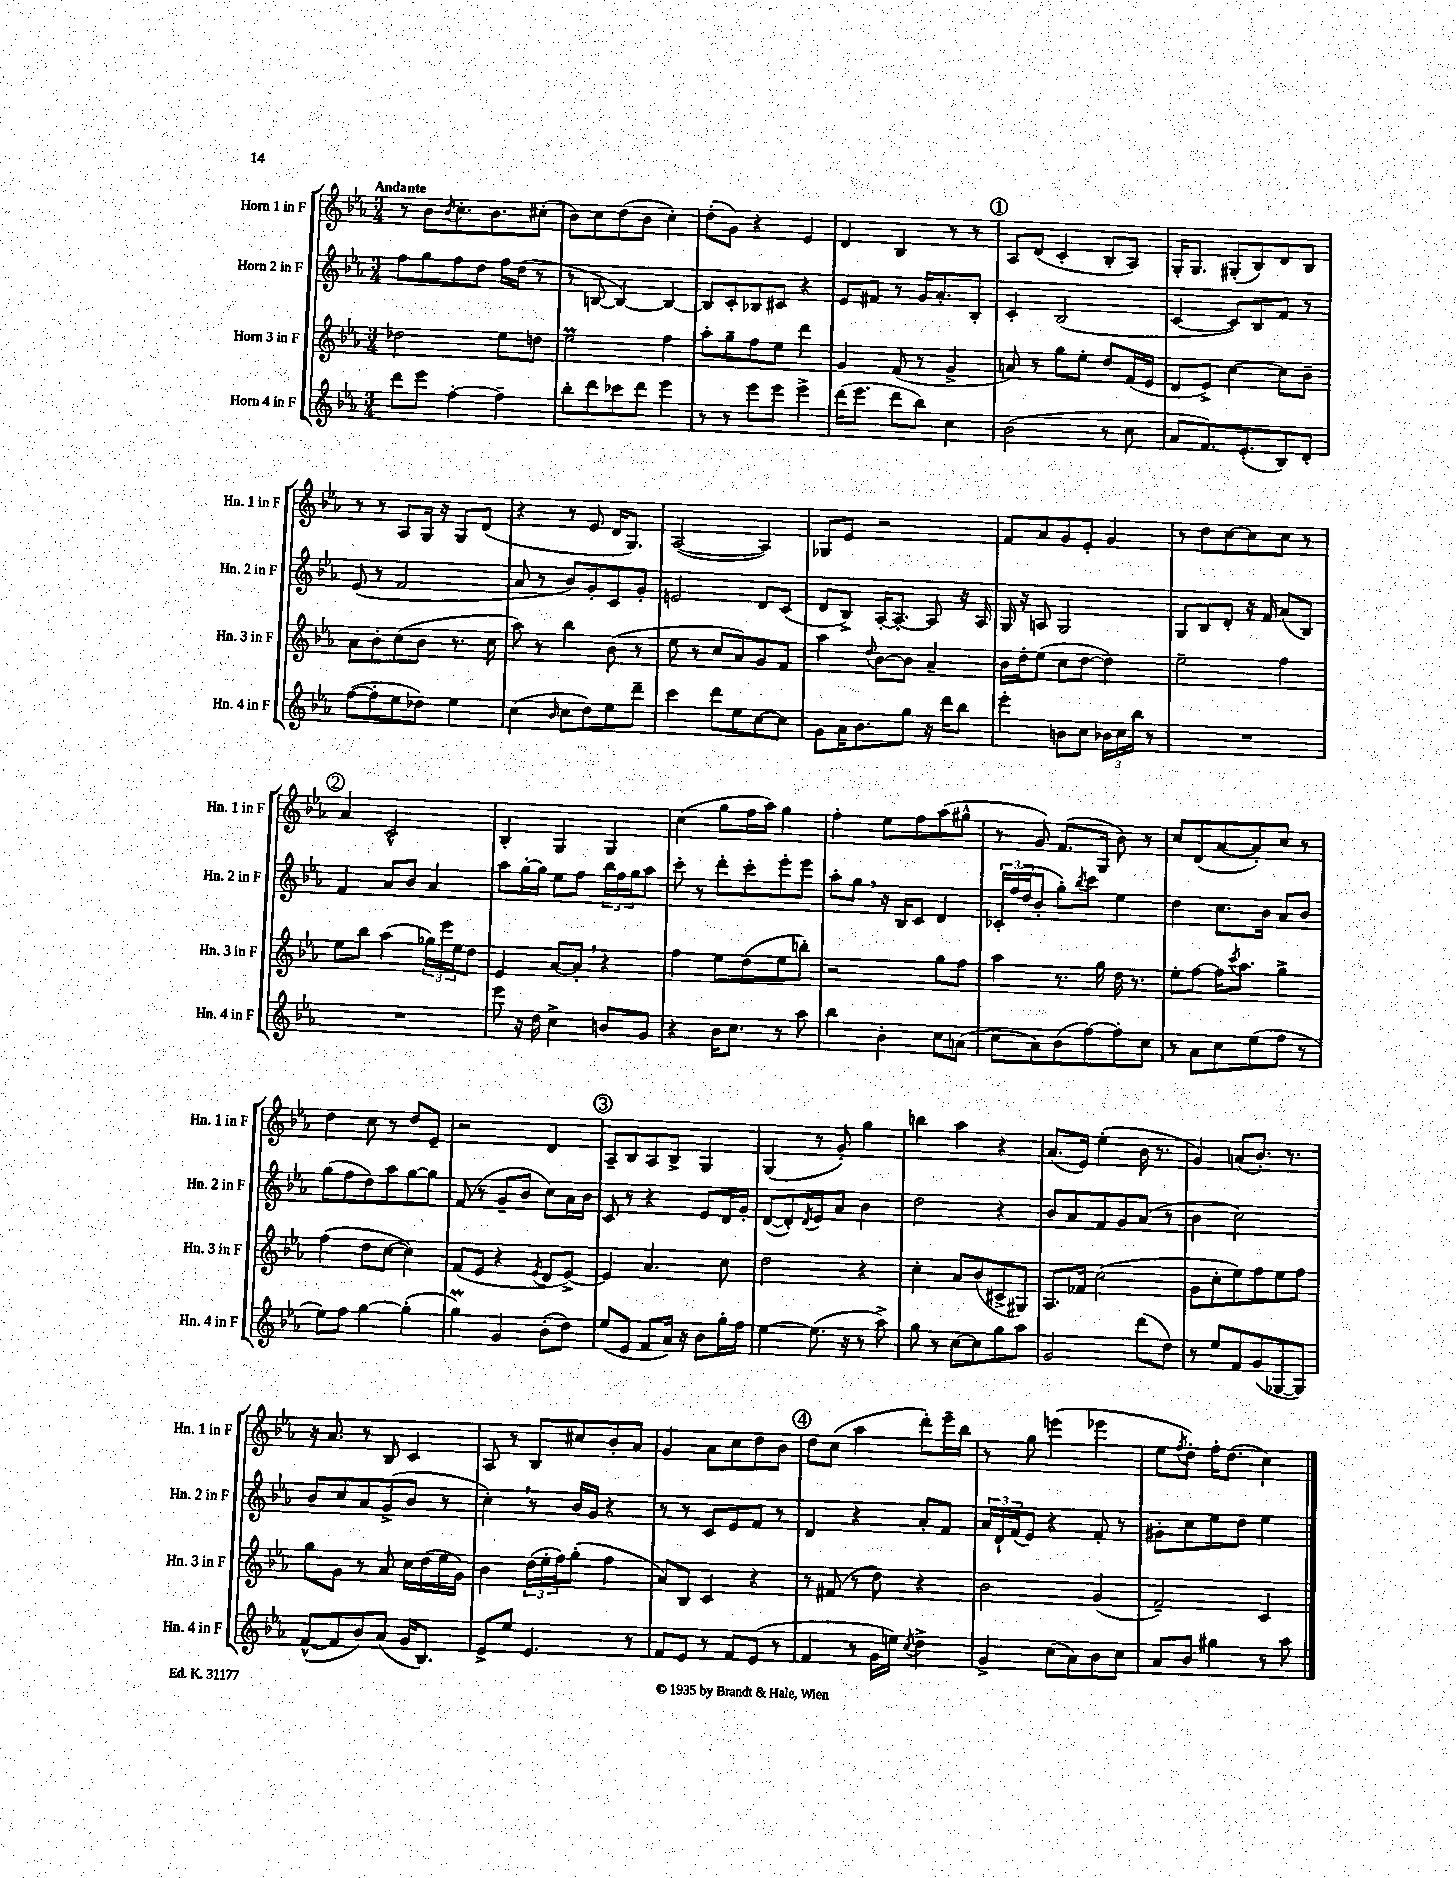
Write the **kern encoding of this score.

**kern	**kern	**kern	**kern
*staff4	*staff3	*staff2	*staff1
*clefG2	*clefG2	*clefG2	*clefG2
*k[b-e-a-]	*k[b-e-a-]	*k[b-e-a-]	*k[b-e-a-]
*M3/4	*M3/4	*M3/4	*M3/4
8ddd	2dd-	8ff	8r
8eee-	.	8gg	8b-
.	.	.	8qb-
[4ff'	.	8ff	8.cc'
.	.	8dd	.
.	.	.	8.b-
4ff~]	8ee-	16ff	.
.	.	(16dd	.
.	8dd	8r	(8cc#'
=	=	=	=
8bb-'	2ee-	8r	8b-)
8ddd	.	[8B	8cc
8ccc-	.	4B_)	(8dd
8ddd	.	.	8b-
4eee-	4ff	4B_	4cc')
=	=	=	=
8r	8aa-'	8B]	(8dd'
8r	8gg~	8c'	8g)
8eee-	8ff	8B-	4r
8eee-	8ee-	8c#	.
4eee-^	4ddd	4r	4e-
=	=	=	=
(16ddd	4g	8e-	4d
8.eee-	.	.	.
.	.	8f#	.
8ddd	(8f	8r	4B-
8bb-)	8r	16g	.
.	.	8.a-'	.
4cc	4g^	.	8r
.	.	8B-'	8r
=	=	=	=
(2b-	8a)	4c'	8A-
.	8r	.	(8d
.	8gg	(2B-	4c'
.	8ee-'	.	.
8r	8dd	.	8B-'
8cc	(16f	.	8A-)
.	16e-	.	.
=	=	=	=
8a-	8d	[4c	16G'
.	.	.	8.G
8.f)	8e-^)	.	.
.	[4cc	8c])	(8G#'
(8.e-'	.	.	.
.	.	8B-	8B-)
8B-)	8cc]	8f	8d
8d'	8b-~	8r	8B-
=	=	=	=
([8ff	8a-	(8e-	8r
8ff']	8b-'	8r	8r
8ee-	(8cc	2f	8A-
8dd-)	8b-	.	16G
.	.	.	16r
4ee-	8.r	.	8G
.	.	.	(8d
.	16cc	.	.
=	=	=	=
(4cc	8aa-)	8a-	4r
.	8r	8r	.
16qqb-	.	.	.
8cc	4bb-	8b-)	8r
8dd)	.	8g'	8e-
8ee-	(8b-	8c	16d
.	.	.	8.G)
8ddd~	8r	8g'	.
=	=	=	=
4ccc	8ee-	2e	([2A-
.	8r	.	.
8ddd	8cc	.	.
8ee-	8a-)	.	.
[8cc	8g	8d	4A-])
8cc]	8f	(8c	.
=	=	=	=
8g	4aa-	8d	8G-
16a-	.	8B-^)	8e-
8.b-	.	.	.
.	8qqdd	.	.
.	[8b-	[16A-'	2r
.	.	8.A-'_	.
8gg	8b-]	.	.
16r	4a-~	8A-]	.
16ddd	.	.	.
8bb-	.	16r	.
.	.	16A-	.
=	=	=	=
4eee-'	16b-	16G	8f
.	16dd'	16r	.
.	(8ee-	8A	8a-
8b	8cc	2G	8g
8cc	[8dd	.	8e-'
24b-	4dd])	.	4g
24cc	.	.	.
24bb-	.	.	.
8r	.	.	.
=	=	=	=
2.r	2ee-~	8G	8r
.	.	8B-	8dd
.	.	8d'	[8cc
.	.	16r	8cc]
.	.	16f	.
.	4ff	(8a-	8cc
.	.	8B-)	8r
=	=	=	=
2.r	8ee-	4f	4a-
.	8bb-	.	.
.	(4aa-	8a-	2c^^
.	.	8b-	.
.	24gg-)	4a-	.
.	24eee-	.	.
.	24ee-	.	.
.	8dd	.	.
=	=	=	=
8eee-	4e-	8aa-	4B-'
16r	.	[16gg'	.
16dd	.	16gg]	.
4cc^	[8a-	8ee-	4G
.	8a-']	8ff	.
8b	4r	24bb-	4G
.	.	24ff	.
.	.	24gg	.
8g	.	8aa-	.
=	=	=	=
4r	4ff	8ccc'	(4cc
.	.	8r	.
16b-	8ee-	8ddd'	8gg
8.cc	.	.	.
.	(8dd	8ccc'	16ff
.	.	.	16aa-)
8r	8ee-	8eee-'	4gg
8aa-	8bb')	8eee-	.
=	=	=	=
4bb-	2r	8aa-'	4ff'
.	.	8gg	.
4b-'	.	16r	8ee-
.	.	16B-	.
.	.	8c	8ff
8cc	8gg	4d	(8aa-
(8a	8ff	.	8gg#^^
=	=	=	=
8cc	4aa-	24c-'	8r
.	.	(24ff	.
.	.	24dd	.
8a-)	.	8b-'	8g)
(8b-	8.r	8gg')	(8.f
.	.	8qbb-	.
[8ff)	.	8ccc	.
.	16gg	.	16G
8ff']	16dd	4ee-	8b-)
.	8.r	.	.
8cc	.	.	8r
=	=	=	=
8r	8ee-'	4dd	8cc
8a-	[8ff	.	(8d
8cc	16ff]	8.cc	[8a-
.	8qccc	.	.
.	8.aa-	.	.
(8ee-	.	.	8a-'])
.	.	16b-	.
8ff	4gg^	8a-	8cc
8r	.	8b-	8r
=	=	=	=
8ee-)	(4ff	(8gg	4dd
8ff	.	8ff	.
[4gg	8dd	8dd)	8cc
.	[8cc	8aa-	8r
(4gg']	4cc])	[8gg	8dd
.	.	8gg]	8e-~
=	=	=	=
4gg)	(8f	(8f	2r
.	8e-	8r	.
4g	4r	8g~	.
.	.	8b-	.
.	8qe-	.	.
(8b-'	8d	8cc)	4d
8dd)	[8e-^)	16a-	.
.	.	16b-	.
=	=	=	=
(8ee-	4e-]	8c	8A-~
8e-	.	8r	8B-
8f	4.a-	4r	8A-
16a-)	.	.	8B-^
16r	.	.	.
8b-	.	8e-	4G
16gg'	8cc	16d	.
16ff	.	16g'	.
=	=	=	=
[4ee-	2dd	([8d	(4G
.	.	8d'])	.
.	.	8qd	.
(8.ee-]	.	8e-	8r
.	.	8a-	8g')
16r	.	.	.
8r	4r	4b-	4gg
8aa-^)	.	.	.
=	=	=	=
8gg	4cc'	2dd	4bb
8r	.	.	.
[8cc	8a-	.	4aa-
8cc]	(8b-	.	.
8gg	8c#^	4r	4r
8aa-	8G#)	.	.
=	=	=	=
2g	8.A-	8b-	(8.a-
.	.	8a-	.
.	16f-	.	16e-)
.	(2cc	8f	(4ee-'
.	.	8g	.
(8ddd	.	(8a-	16b-
.	.	.	8.r
8dd)	.	8r	.
=	=	=	=
8r	8g	4b-	4g)
8ee-	8cc'	.	.
8f	8ee-)	2cc)	(8a
(8g	8ff	.	8.b-')
[8G-	8ee-	.	.
.	.	.	8.r
8G-])	8ff	.	.
=	=	=	=
([8f^^	8gg	8b-	16r
.	.	.	8.a-
8f]	8g	8cc	.
8b-)	8r	8a-	8r
(8a-	8a-	(8g^	8B-
16g	16cc	8b-	4c
8.B-)	(16dd	.	.
.	16ee-	8r	.
.	16g)	.	.
=	=	=	=
8e-^	4b-	4cc')	8A-
8ee-	.	.	8r
4.e-	(24dd	8r	8B-
.	24ee-'	.	.
.	24ff)	.	.
.	(8gg'	16b-	8cc#
.	.	16g	.
.	4ff	4r	8b-'
8r	.	.	8a-
=	=	=	=
8f	8a-)	8r	4g
8e-	8B-	8r	.
8r	4c	8c	8a-
8f	.	8e-	8cc
(8e-	4r	8f	8dd
8r	.	8r	8b-
=	=	=	=
4f	8r	4d	8dd
.	(8f#	.	(8cc
8r	8r	4r	4aa-
16g	8dd)	.	.
16ee)	.	.	.
8qcc	.	.	.
4dd^	4r	8a-'	8ddd')
.	.	8f	16eee-~
.	.	.	16bb-
=	=	=	=
4g^	2b-	24a-	8r
.	.	24d`	.
.	.	(24f	.
.	.	8e-)	8gg
(8cc	.	4r	(4eee
8a-)	.	.	.
8b-	(4g	8f'	4eee-
8cc	.	8r	.
=	=	=	=
8a-	2f~)	8g#'	8ee-
.	.	.	8qff
8b-	.	8cc	8dd')
4gg#	.	8ee-	16ff'
.	.	.	(8.dd
.	.	8dd	.
8r	4c	4ee-	4cc)
8aa-	.	.	.
==	==	==	==
*-	*-	*-	*-
